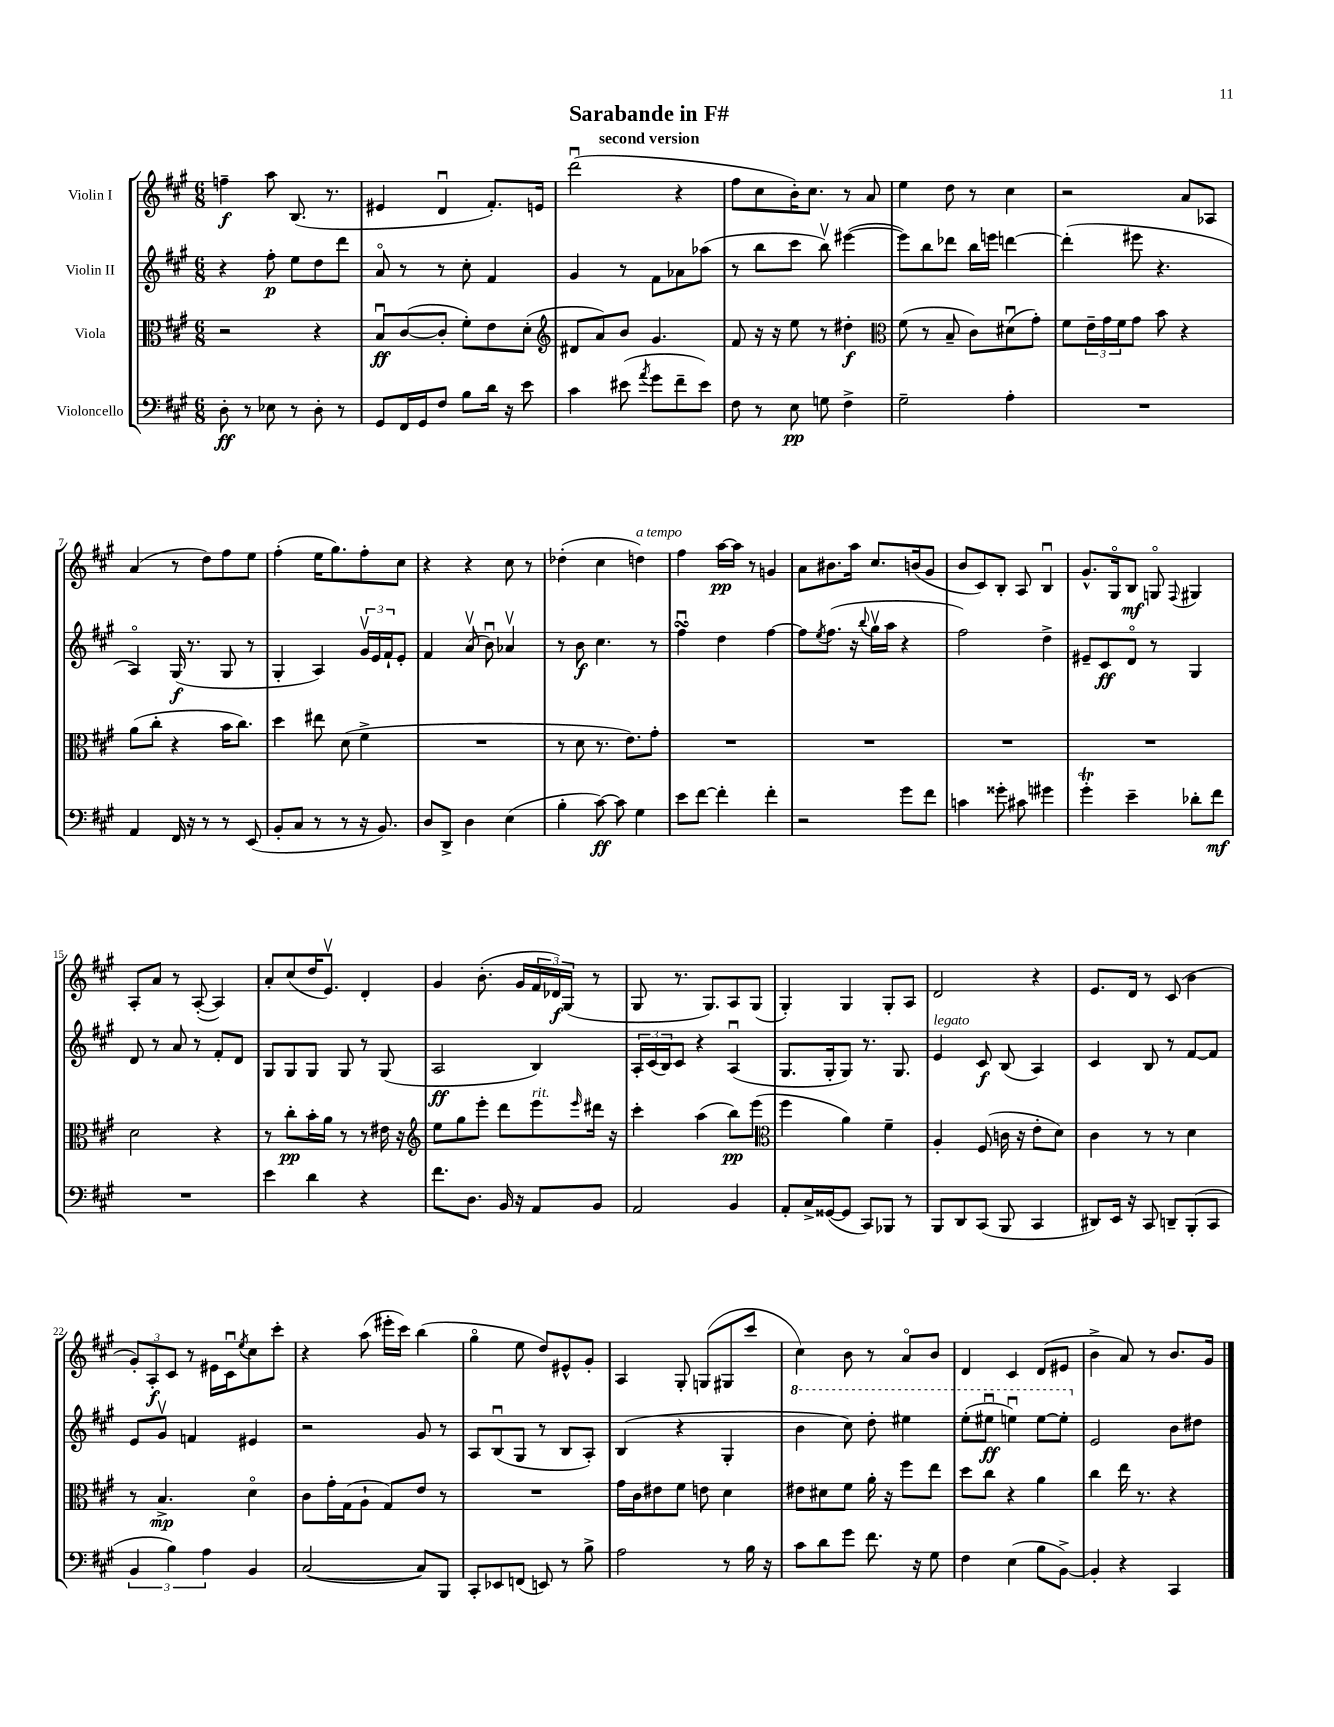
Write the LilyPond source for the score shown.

\header { title = "Sarabande in F#" subtitle = "second version" }
<<
\new StaffGroup <<
\new Staff = "s0" \with { instrumentName = "Violin I" } {
    \clef treble \key a \major \numericTimeSignature \time 6/8
    f''4--\f a''8 b8.( r8. |
    eis'4 d'4\downbow fis'8.-.) e'16 |
    d'''2\downbow( r4 |
    fis''8 cis''8 b'16-.) cis''8. r8 a'8 |
    e''4 d''8 r8 cis''4 |
    r2 a'8 aes8 |
    a'4( r8 d''8) fis''8 e''8 |
    fis''4-.( e''16 gis''8.) fis''8-. cis''8 |
    r4 r4 cis''8 r8 |
    des''4-.( cis''4 d''4^\markup { \italic "a tempo" }) |
    fis''4 a''16~\pp a''16 r8 g'4 |
    a'8 bis'8. a''16 cis''8. b'16( gis'8 |
    b'8 cis'8) b8-. a8 b4\downbow |
    gis'8.-^ gis16\flageolet b8\mf g8\flageolet \appoggiatura { fis8 } gis4 |
    a8-. a'8 r8 a8~-.( a4) |
    a'8-. cis''8( d''16 e'8.\upbow) d'4-. |
    gis'4 b'8.-.( gis'16 \tuplet 3/2 { fis'16 des'16\f) gis16( } r8 |
    gis8 r8. gis8.) a8 gis8( |
    gis4-.) gis4 gis8-. a8 |
    d'2 r4 |
    e'8. d'16 r8 cis'8( b'4 |
    \tuplet 3/2 { gis'8-.) a8-.\f cis'8 } r8 eis'16 cis'16\downbow \acciaccatura { e''8 } cis''8 cis'''8-. |
    r4 a''8( eis'''16-. cis'''16) b''4( |
    gis''4\flageolet e''8 d''8) eis'8-^ gis'8-. |
    a4 gis8-. g8( gis8 cis'''8 |
    cis''4) b'8 r8 a'8\flageolet b'8 |
    d'4 cis'4 d'8( eis'8 |
    b'4-> a'8) r8 b'8. gis'16 \bar "|." |
}
\new Staff = "s1" \with { instrumentName = "Violin II" } {
    \clef treble \key a \major \numericTimeSignature \time 6/8
    r4 fis''8-.\p e''8 d''8 d'''8 |
    a'8\flageolet r8 r8 cis''8-. fis'4 |
    gis'4 r8 fis'8 aes'8 aes''8( |
    r8 b''8 cis'''8 b''8\upbow) eis'''4~( |
    eis'''8) b''8 des'''8 b''16 e'''16 d'''4~ |
    d'''4-.( eis'''8 r4. |
    a4\flageolet) gis16\f( r8. gis8 r8 |
    gis4-. a4) \tuplet 3/2 { gis'16\upbow e'16 fis'16-! } e'8-. |
    fis'4 a'8\upbow( b'8\downbow) aes'4\upbow |
    r8 b'8\f cis''4. r8 |
    fis''4\downbow\turn d''4 fis''4~ |
    fis''8 \acciaccatura { e''8 } fis''8.( r16 \appoggiatura { b''8 } gis''16\upbow a''16 r4 |
    fis''2) d''4-> |
    eis'8-- cis'8\ff d'8\flageolet r8 gis4 |
    d'8 r8 a'8 r8 fis'8-. d'8 |
    gis8 gis8 gis8 gis8 r8 gis8( |
    a2\ff b4) |
    \tuplet 3/2 { a16-. cis'16( b16) } cis'8 r4 a4\downbow( |
    gis8. gis16-. gis8) r8. gis8. |
    e'4^\markup { \italic "legato" } cis'8\f b8( a4) |
    cis'4 b8 r8 fis'8~ fis'8 |
    e'8 gis'8\upbow f'4 eis'4 |
    r2 gis'8 r8 |
    a8 b8\downbow( gis8 r8 b8 a8-.) |
    b4( r4 gis4-. |
    \ottava #1 b''4 cis'''8) d'''8-. eis'''4 |
    e'''8-.( eis'''8\downbow\ff e'''4\downbow) e'''8~ e'''8-. \ottava #0 |
    e'2 b'8 dis''8 \bar "|." |
}
\new Staff = "s2" \with { instrumentName = "Viola" } {
    \clef alto \key a \major \numericTimeSignature \time 6/8
    r2 r4 |
    b8\downbow\ff cis'8~( cis'8-. fis'8-.) e'8 d'8-.( |
    \clef treble dis'8 a'8) b'8 gis'4. |
    fis'8 r16 r16 e''8 r8 dis''4-.\f |
    \clef alto fis'8( r8 b8-- cis'8) dis'8\downbow( gis'8-.) |
    fis'8 \tuplet 3/2 { e'16-- gis'16 fis'16 } gis'8 b'8 r4 |
    a'8( cis''8-. r4 b'16 cis''8.) |
    d''4 eis''8 d'8( fis'4-> |
    R2. |
    r8 d'8 r8. e'8.) gis'8-. |
    R2. |
    R2. |
    R2. |
    R2. |
    d'2 r4 |
    r8 cis''8-.\pp b'16-. a'16 r8 r8 eis'16 r16 |
    \clef treble e''8 gis''8 e'''8-. d'''8 e'''8^\markup { \italic "rit." } \grace { e'''16 } dis'''16 r16 |
    cis'''4-. a''4( b''8\pp) e'''8( |
    \clef alto fis''4 a'4) fis'4-- |
    a4-. fis8( c'16 r16 e'8-. d'8) |
    cis'4 r8 r8 d'4 |
    r8 b4.->\mp d'4\flageolet |
    cis'8 gis'16-. gis16( a8-! gis8) e'8 r8 |
    R2. |
    gis'16 cis'16 eis'8 fis'8 e'8 d'4 |
    eis'8 dis'8 fis'8 a'16-. r16 fis''8 e''8 |
    d''8 cis''8 r4 a'4 |
    cis''4 e''16 r8. r4 \bar "|." |
}
\new Staff = "s3" \with { instrumentName = "Violoncello" } {
    \clef bass \key a \major \numericTimeSignature \time 6/8
    d8-.\ff r8 ees8 r8 d8-. r8 |
    gis,8 fis,16 gis,16 fis8 b8 d'16 r16 e'8 |
    cis'4 eis'8( \acciaccatura { a'8 } gis'8 fis'8-- eis'8) |
    fis8 r8 e8\pp g8 fis4-> |
    gis2-- a4-. |
    R2. |
    a,4 fis,16 r16 r8 r8 e,8( |
    b,8-. cis8 r8 r8 r16 b,8.) |
    d8 d,8-> d4 e4( |
    b4-. cis'8~\ff) cis'8 gis4 |
    e'8 fis'8~ fis'4-. fis'4-. |
    r2 gis'8 fis'8 |
    c'4 gisis'8-. cis'8 gis'4 |
    gis'4-.\trill e'4-- des'8-. fis'8\mf |
    R2. |
    e'4 d'4 r4 |
    fis'8. d8. b,16 r16 a,8 b,8 |
    a,2 b,4 |
    a,8-. cis16-> gisis,16~( gisis,8 cis,8) bes,,8 r8 |
    b,,8 d,8 cis,8( b,,8 cis,4 |
    dis,8) e,16 r16 cis,8 d,8-- b,,8-.( cis,8 |
    \tuplet 3/2 { b,4 b4) a4 } b,4 |
    cis2~( cis8) b,,8 |
    cis,8-. ees,8 f,8( e,8) r8 b8-> |
    a2 r8 b16 r16 |
    cis'8 d'8 gis'8 fis'8. r16 gis8 |
    fis4 e4( b8 b,8~->) |
    b,4-. r4 cis,4 \bar "|." |
}
>>
>>
